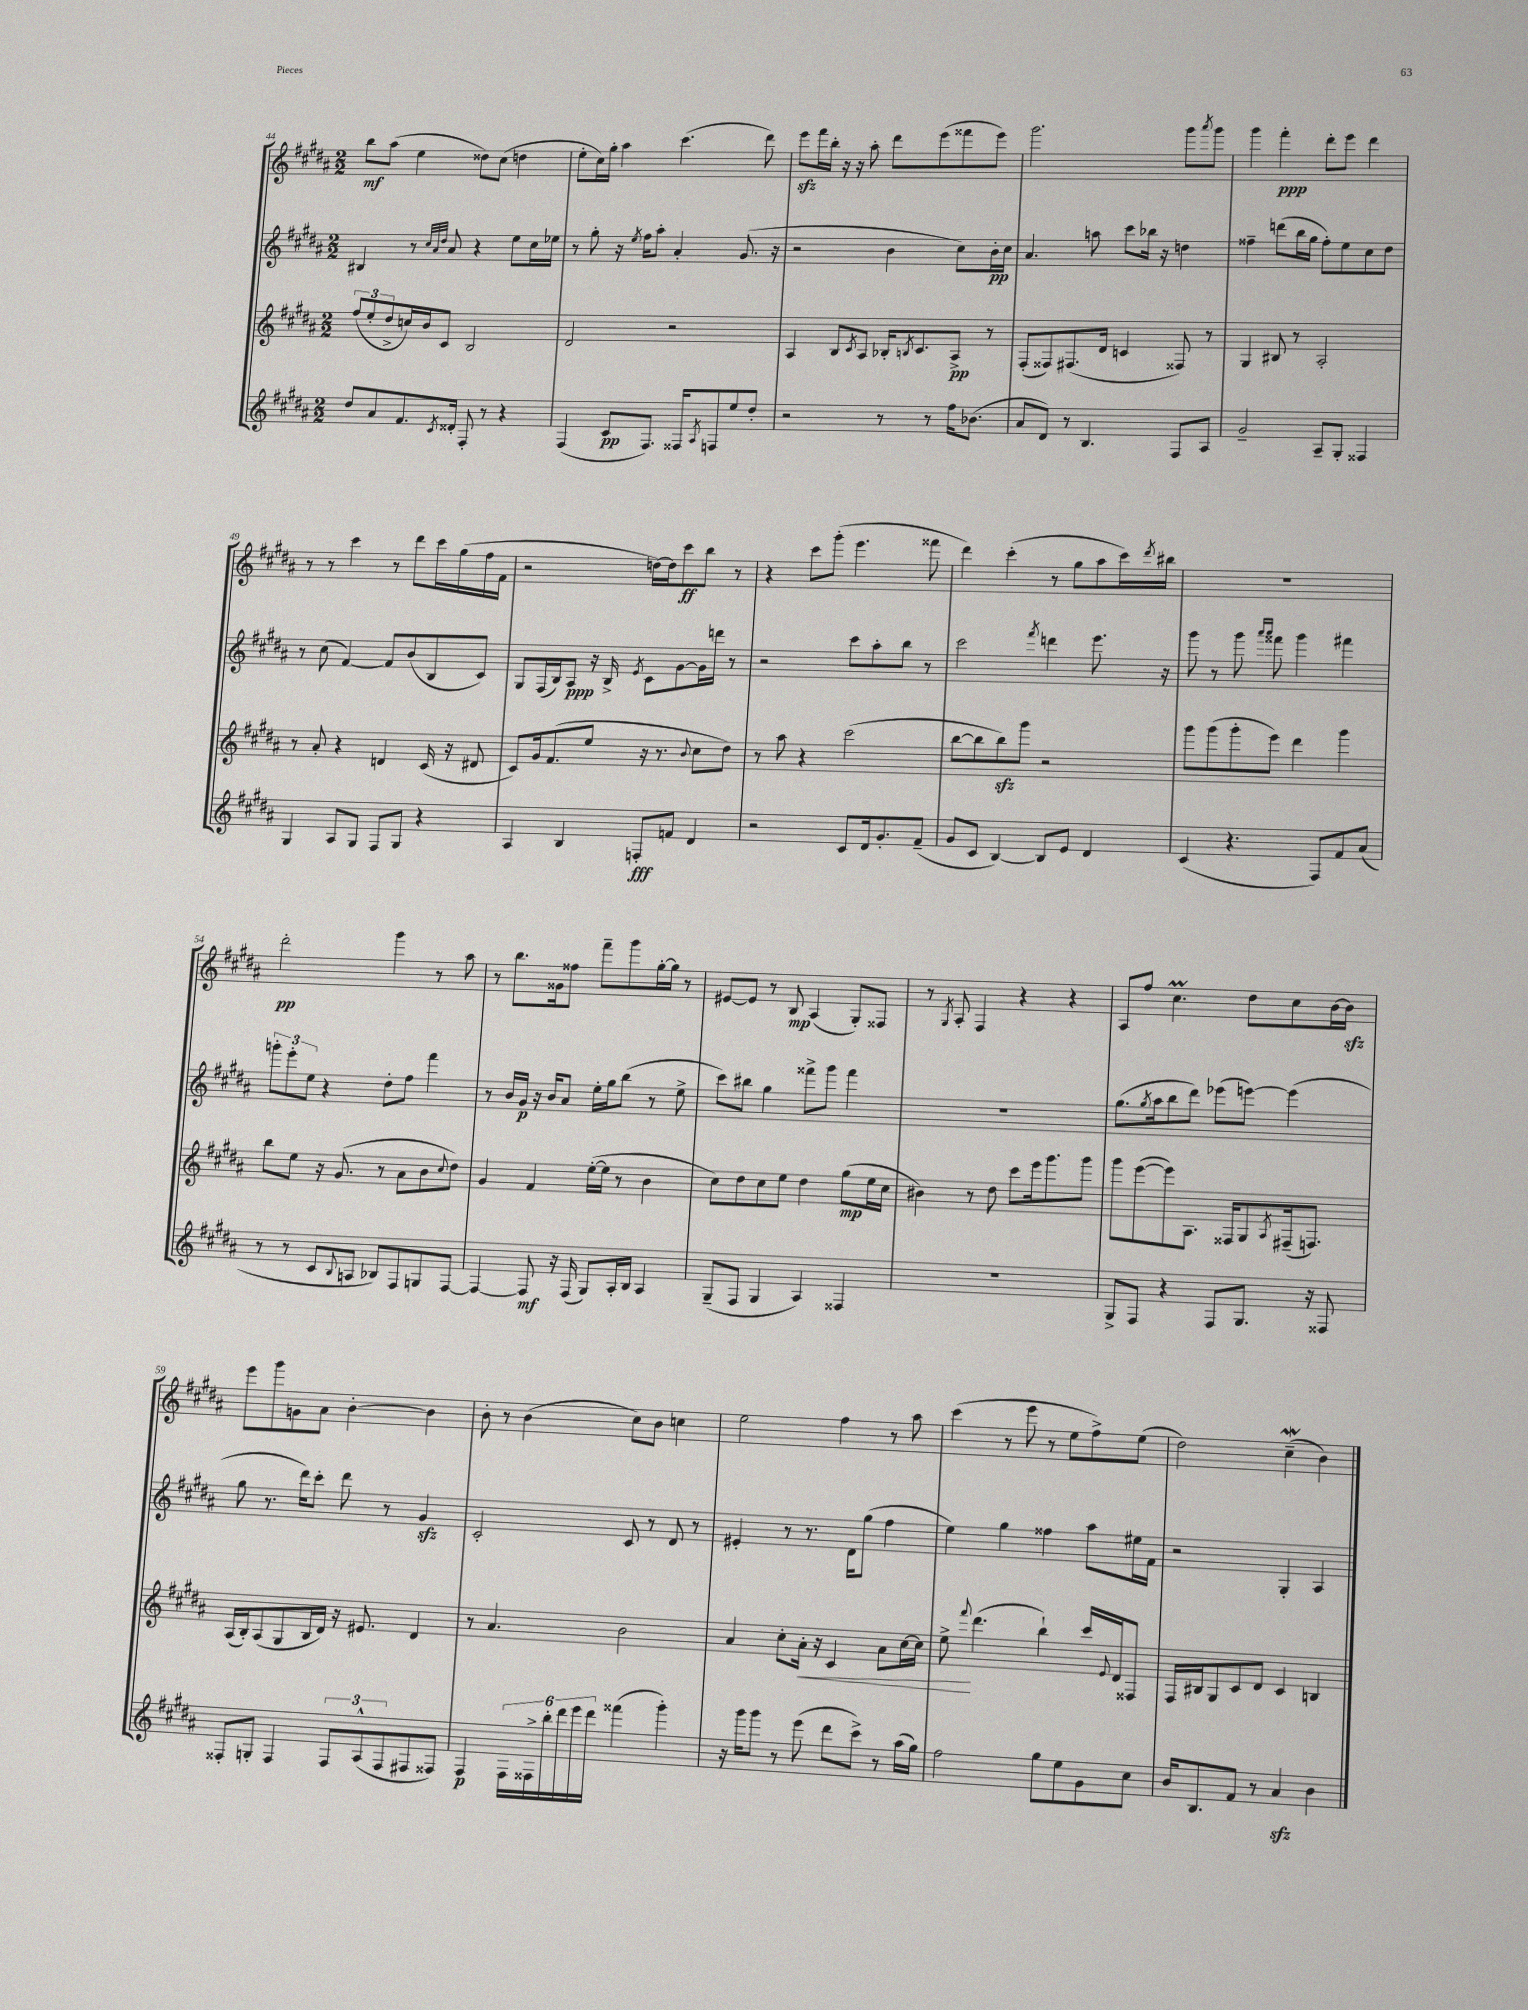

**kern	**kern	**kern	**kern
*staff4	*staff3	*staff2	*staff1
*clefG2	*clefG2	*clefG2	*clefG2
*k[f#c#g#d#a#]	*k[f#c#g#d#a#]	*k[f#c#g#d#a#]	*k[f#c#g#d#a#]
*M2/2	*M2/2	*M2/2	*M2/2
8dd#	(12ff#	4B#	8bb
.	12ee'	.	.
8a#	.	.	(8aa#
.	12dd#^	.	.
8.f#	16cc)	8r	4ee
.	16b	.	.
.	.	32qqcc#	.
.	.	32qqa#	.
.	.	32qqdd#	.
.	8c#	8a#	.
8qc#	.	.	.
16d##'	.	.	.
8F#'	2B	4r	8dd##)
8r	.	.	(8cc#
4r	.	8ee	4dd
.	.	16cc#	.
.	.	16ee-	.
=	=	=	=
(4F#	2d#	8r	8ee'
.	.	8gg#'	16cc#)
.	.	.	16gg#'
8c#	.	16r	4aa#
.	.	8qee	.
.	.	16ff#	.
8.F#)	.	8aa#'	.
.	2r	4a#'	(4.ccc#
16F##	.	.	.
8qA#	.	.	.
8F	.	.	.
8ee	.	(8.g#	.
8dd#'	.	.	8ddd#)
.	.	16r	.
=	=	=	=
2r	4A#	2r	8eee
.	.	.	16fff#
.	.	.	16bb'
.	8B	.	16r
.	.	.	16r
.	8qc#	.	.
.	8A#	.	8aa#'
8r	16B-'	4b	8ddd#
.	8qB	.	.
.	8.c#	.	.
8r	.	.	(8eee
16ff#	8A#^	8cc#)	8fff##
(8.b-	.	.	.
.	8r	16b'	8eee)
.	.	16cc#	.
=	=	=	=
8a#	(8F#'	4.a#	2.ggg#
8d#)	8F##)	.	.
8r	(8.F#	.	.
4.B	.	8aa	.
.	16d#	.	.
.	4c	8ccc#	.
.	.	16bb-	.
.	.	16r	.
8F#	8F##)	4dd	8ggg#
.	.	.	8qaaa#
8A#	8r	.	8ggg#
=	=	=	=
2g#~	4G#	4ff##~	4ggg#
.	8B#	(8ddd	4fff#'
.	8r	16bb	.
.	.	16gg#	.
8A#~	2A#'	8ff##')	8ddd#'
8G#'	.	8ee	8eee
4F##	.	8cc#	4ddd#
.	.	8dd#	.
=	=	=	=
4G#	8r	8r	8r
.	8a#'	(8cc#	8r
8A#	4r	[4f#)	4ccc#
8G#	.	.	.
8F#	4d	8f#]	8r
8G#	.	(8b	8ddd#
4r	(16c#	8B	16ccc#
.	16r	.	(16gg#
.	8d#	8c#)	16ff#
.	.	.	16f#
=	=	=	=
4A#	8c#)	8G#	2r
.	16g#	(16F#	.
.	(8.f#	16B)	.
4B	.	8A#	.
.	8ee	16r	.
.	.	16B^	.
.	.	8qe	.
8F'	16r	8c#	[16dd)
.	8.r	.	16dd]
8f	.	[8g#	8ccc#
.	8qqb	.	.
4d#	8cc#	16g#]	8bb
.	.	16ddd	.
.	8dd#)	8r	8r
=	=	=	=
2r	8r	2r	4r
.	8aa#	.	.
.	4r	.	8ccc#
.	.	.	(8ggg#'
8c#	(2ccc#	8ccc#	4.eee
16d#	.	8aa#'	.
8.g#'	.	.	.
.	.	8bb	.
(8f#~	.	8r	8fff##
=	=	=	=
8g#	[8bb	2ccc#	4ddd#)
8c#	8bb]	.	.
[4B)	8bb)	.	(4ccc#'
.	8ggg#	.	.
.	.	8qfff#	.
8B]	2r	4ddd	8r
8e	.	.	8gg#
4d#	.	8.eee	8aa#
.	.	.	16ccc#)
.	.	.	8qddd#
.	.	16r	16bb#
=	=	=	=
(4c#	8ggg#	8ggg#	1r
.	(8ggg#	8r	.
4.r	8ggg#'	8ggg#	.
.	.	16qqaaa#	.
.	.	16qqaaa#	.
.	8eee)	8fff##	.
.	4ddd#	4ggg#	.
8F#)	.	.	.
8f#	4ggg#	4fff#	.
(8a#	.	.	.
=	=	=	=
8r	8bb	12ggg'	2ddd#'
.	.	12eee'	.
8r	8ee	.	.
.	.	12ee	.
8c#	16r	4r	.
.	(8.g#	.	.
8qqB	.	.	.
8A	.	.	.
8B-)	8r	8dd#'	4ggg#
8F#	8a#	8ff#	.
8G	8b	4fff#	8r
.	8qqcc#	.	.
[8F#	8dd#)	.	8aa#
=	=	=	=
4F#_	4g#	8r	8r
.	.	16b	8.bb
.	.	16g#	.
8F#]	4f#	16r	.
.	.	16b	16g##
16r	.	8a#	8ff##
(16F#	.	.	.
8G#)	([16ee'	16ee'	8fff#~
.	16ee]	16gg#	.
16A#'	8r	(8bb	8ggg#
16B	.	.	.
4A#	4b	8r	[16gg#'
.	.	.	16gg#]
.	.	8ee^	8r
=	=	=	=
(8G#~	8cc#)	8ccc#)	[8e#
8F#	8dd#	8bb#	8e#]
4G#	8cc#	4gg#	8r
.	8ee	.	8B
4A#)	4dd#	8fff##^	(4A#
.	.	8ggg#	.
4F##	(8gg#	4fff##	8G#')
.	16ee	.	8F##
.	16cc#	.	.
=	=	=	=
1r	4b#)	1r	8r
.	.	.	8qG#
.	.	.	8A#'
.	8r	.	4F#
.	8dd#	.	.
.	8ccc#	.	4r
.	16eee	.	.
.	8.ggg#	.	.
.	.	.	4r
.	8ggg#	.	.
=	=	=	=
8G#^	8ggg#	(8.gg#	8A#
8F#	([8eee	.	8ff#
.	.	8qgg#	.
.	.	16aa#	.
4r	8eee])	8bb	4.cc#
.	8.A#	8ddd#)	.
8F#	.	(8eee-	.
.	16F##	.	.
8.G#	8G#	[8eee)	8dd#
.	8qA#	.	.
.	(16F#~	(4eee]	8cc#
16r	8.F)	.	.
8F##	.	.	[16b
.	.	.	16b]
=	=	=	=
8F##'	(16A#	8gg#	8eee
.	16B')	.	.
8G'	(8A#	8.r	8ggg#
4F##	8G#	.	8g
.	.	16ddd#)	.
.	16B	8ccc#'	8a#
.	16d#)	.	.
12F##	16r	8ddd#	[4b'
.	8.e#	.	.
(12A#^^	.	.	.
.	.	8r	.
12F##	.	.	.
8F#	4d#	4g#	4b]
8F##)	.	.	.
=	=	=	=
4F#	8r	2c#'	8b'
.	4.a#	.	8r
24F#	.	.	(4b
24F##^	.	.	.
24bb'	.	.	.
24ddd#	.	.	.
24eee	.	.	.
24ddd#	.	.	.
(4fff##	2b	8c#	8cc#)
.	.	8r	8b
4ggg#')	.	8d#	4cc
.	.	8r	.
=	=	=	=
16r	4a#	4e#'	2ee
16ggg#	.	.	.
8ggg#	.	.	.
8r	8cc#'	8r	.
(8eee	16a#'	8.r	.
.	16r	.	.
8ddd#	4c#	.	4ff#
.	.	16d#	.
8ccc#^)	.	(8gg#	.
8r	8a#	4ff#	8r
(16aa#	[16cc#	.	8aa#
16gg#)	16cc#]	.	.
=	=	=	=
2ff#	8ee^	4ee)	(4ccc#
.	8qqfff#	.	.
.	(4.ddd#	.	.
.	.	4gg#	8r
.	.	.	8eee
8gg#	4bb`)	4ff##	8r
8ee	.	.	8ee
8g#	16ccc#	8aa#	8ff#^)
.	8qqe	.	.
.	16d#	.	.
8cc#	8F##	16ee#	(8ee
.	.	16f#	.
=	=	=	=
16b	16F#	2r	2dd#)
8.B	16B#	.	.
.	8G#	.	.
8f#	8c#	.	.
8r	8d#	.	.
4a#	4c#	4G#'	(4cc#~
4b	4B	4A#	4b)
==	==	==	==
*-	*-	*-	*-
